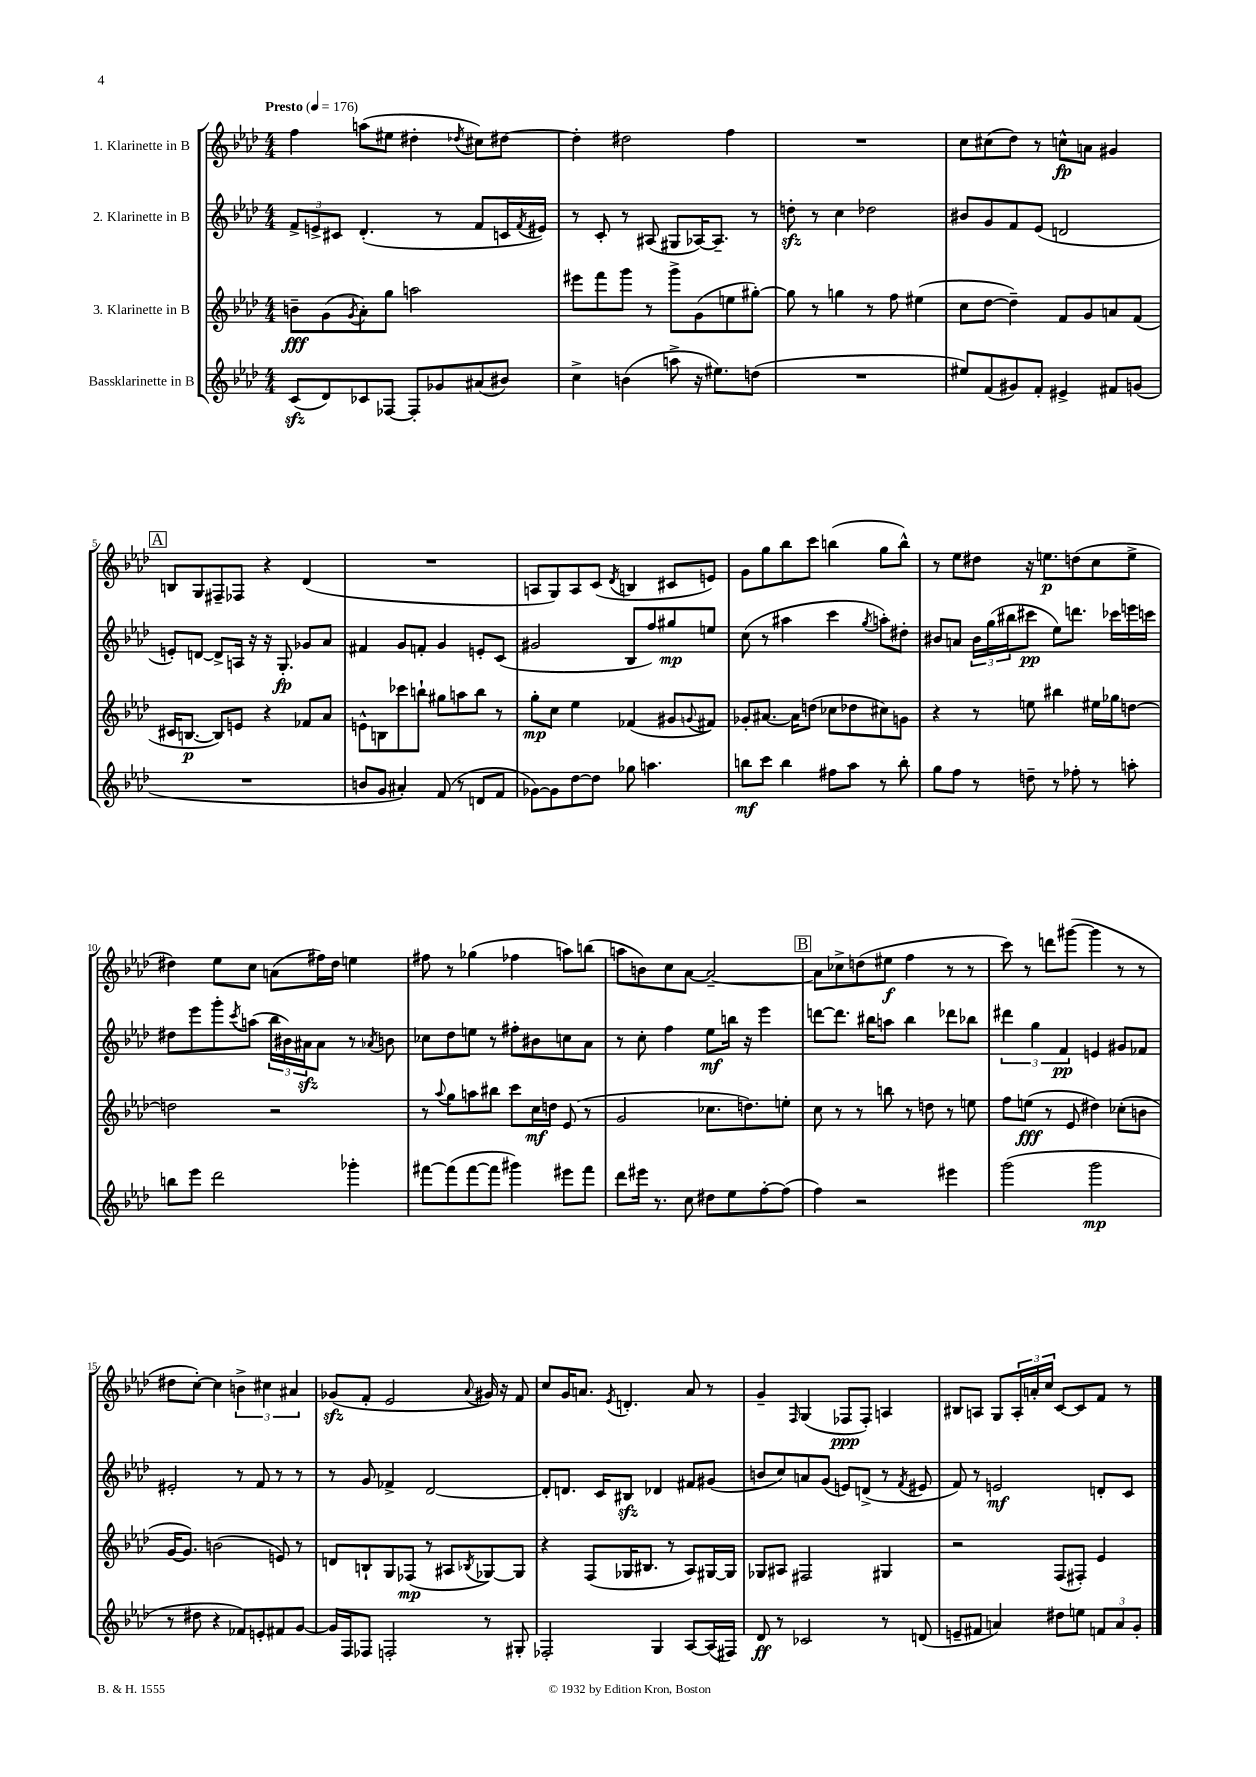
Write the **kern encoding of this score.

**kern	**dynam	**kern	**dynam	**kern	**dynam	**kern	**dynam
*part4	*part4	*part3	*part3	*part2	*part2	*part1	*part1
*staff4	*staff4	*staff3	*staff3	*staff2	*staff2	*staff1	*staff1
*I"Bassklarinette in B	*	*I"3. Klarinette in B	*	*I"2. Klarinette in B	*	*I"1. Klarinette in B	*
*clefG2	*	*clefG2	*	*clefG2	*	*clefG2	*
*k[b-e-a-d-]	*	*k[b-e-a-d-]	*	*k[b-e-a-d-]	*	*k[b-e-a-d-]	*
*M4/4	*	*M4/4	*	*M4/4	*	*M4/4	*
*MM176	*	*MM176	*	*MM176	*	*MM176	*
=1	=1	=1	=1	=1	=1	=1	=1
!	!	!	!	!	!	!LO:TX:a:B:t=Presto	!
(8czz/L	.	8bn~\L	fff	12f^/L	.	4ff\	.
.	.	.	.	12en^/	.	.	.
8d-/)	.	(8g\	.	.	.	.	.
.	.	.	.	12c#X/J	.	.	.
.	.	8qg/	.	.	.	.	.
8c-X/	.	8a-'\)	.	(4.d-'/	.	(8aan\L	.
[8F-X/J	.	8gg\J	.	.	.	8ee#X\J	.
8F-'/L]	.	2aan\	.	.	.	4dd#X'\	.
8g-X/	.	.	.	8r	.	.	.
.	.	.	.	.	.	8qdd-X/	.
(8a#X/	.	.	.	8f/L	.	8cc#X\L)	.
8b#X/J)	.	.	.	16cn/L	.	[8dd#X\J	.
.	.	.	.	8qf/	.	.	.
.	.	.	.	16e#X/JJ)	.	.	.
=2	=2	=2	=2	=2	=2	=2	=2
4cc^\	.	8eee#X\L	.	8r	.	4dd#'\]	.
.	.	8fff\	.	8c'/	.	.	.
(4bn\	.	8ggg\J	.	8r	.	2dd#X\	.
.	.	8r	.	(8A#X/	.	.	.
8aan^\	.	8ggg^\L	.	8G#X/L	.	.	.
16r	.	(8g\	.	[16A-X/K)	.	.	.
8.ee#X\L)	.	.	.	8.A-~/J]	.	.	.
.	.	8een\	.	.	.	4ff\	.
(8ddn\J	.	[8gg#X'\J)	.	8r	.	.	.
=3	=3	=3	=3	=3	=3	=3	=3
1r	.	8gg#\]	.	8ddnzz'\	.	1r	.
.	.	8r	.	8r	.	.	.
.	.	4ggn\	.	4cc\	.	.	.
.	.	8r	.	2dd-X\	.	.	.
.	.	8ff\	.	.	.	.	.
.	.	(4ee#X\	.	.	.	.	.
=4	=4	=4	=4	=4	=4	=4	=4
8ee#X/L)	.	8cc\L	.	8b#X/L	.	8cc\L	.
(8f/	.	[8dd-\J	.	8g/	.	(8cc#X\	.
8g#X/)	.	4dd-~\])	.	8f/	.	8dd-\J)	.
8f'/J	.	.	.	(8e-/J	.	8r	.
4e#X^/	.	8f/L	.	2dn/	.	8ccn^^\L	fp
.	.	8g/	.	.	.	8an\J	.
8f#X/L	.	8an/	.	.	.	4g#X/	.
(8gn/J	.	(8f/J	.	.	.	.	.
!!LO:LB:g=z
!!LO:REH:place=s1:t=A
=5	=5	=5	=5	=5	=5	=5	=5
1r	.	16c#X/KL	.	8en'/L)	.	8Bn/L	.
.	.	[8.Bn/J	p	.	.	.	.
.	.	.	.	[8dn/J	.	8G/	.
.	.	8B/L])	.	8d^/L]	.	8F#X~/	.
.	.	8en/J	.	16An/Jk	.	8F-X/J	.
.	.	.	.	16r	.	.	.
.	.	4r	.	16r	.	4r	.
.	.	.	.	8.G'/	fp	.	.
.	.	8f-X/L	.	8g-X/L	.	(4d-/	.
.	.	8a-/J	.	8a-/J	.	.	.
=6	=6	=6	=6	=6	=6	=6	=6
8bn/L	.	8en^^\L	.	4f#X/	.	1r	.
8g/J	.	8Bn\	.	.	.	.	.
4a#X'/)	.	8ccc-X\	.	8g/L	.	.	.
.	.	8bbn`\J	.	8fn'/J	.	.	.
(8f/	.	8gg#X\L	.	4g/	.	.	.
8r	.	8aan\	.	.	.	.	.
8dn/L	.	8bb\J	.	8en'/L	.	.	.
8f/J	.	8r	.	(8c/J	.	.	.
=7	=7	=7	=7	=7	=7	=7	=7
[8g-X\L)	.	8gg'\L	mp	2g#X/	.	8An/L	.
8g-\]	.	8cc\J	.	.	.	8G/)	.
[8dd-\	.	4ee-\	.	.	.	8A/	.
8dd-\J]	.	.	.	.	.	(8c/J	.
.	.	.	.	.	.	8qd-/	.
8gg-X\	.	(4f-X/	.	8B-/L	.	4Bn/	.
4.aan\	.	.	.	8ff/)	.	.	.
.	.	8g#X/L	.	8gg#X/	mp	8c#X/L	.
.	.	8qqgn/	.	.	.	.	.
.	.	8f#X/J)	.	8een/J	.	8en/J)	.
=8	=8	=8	=8	=8	=8	=8	=8
8bbn\L	mf	8g-X'/L	.	(8cc\	.	8g\L	.
8ccc\J	.	[8.a#X/J	.	8r	.	8gg\	.
4bb\	.	.	.	4aa#X\	.	8bb-\	.
.	.	16a#\KL]	.	.	.	.	.
.	.	(8ddn\J	.	.	.	8ccc\J	.
8ff#X\L	.	8cc-X\L	.	4ccc\	.	(4bbn\	.
8aa-\J	.	8dd-X\	.	.	.	.	.
.	.	.	.	8qgg/	.	.	.
8r	.	8cc#X\)	.	8aan'\L)	.	8gg\L	.
8bb'\	.	8gn\J	.	8dd#X'\J	.	8bb^^\J)	.
=9	=9	=9	=9	=9	=9	=9	=9
8gg\L	.	4r	.	8b#X/L	.	8r	.
8ff\J	.	.	.	8an/J	.	8ee-\L	.
8r	.	8r	.	24b#\LL	.	8dd#X\J	.
.	.	.	.	(24gg\	.	.	.
.	.	.	.	24bb#X\J	.	.	.
8ddn~\	.	8een\	.	8ccc#X\J	pp	16r	.
.	.	.	.	.	.	8.een\L	p
8r	.	4bb#X\	.	8ee-\L)	.	.	.
8ff-X'\	.	.	.	8.dddn\J	.	(8ddn\	.
8r	.	16ee#X\LL	.	.	.	8cc\	.
.	.	16gg-X\J	.	16ccc-X\LL	.	.	.
8aan'\	.	[8ddn\J	.	16eeen\	.	8ee^\J	.
.	.	.	.	16cccn\JJ	.	.	.
!!LO:LB:g=z
=10	=10	=10	=10	=10	=10	=10	=10
8bbn\L	.	2ddn\]	.	8dd#X\L	.	4dd#X\)	.
8eee-\J	.	.	.	8eee-\	.	.	.
2ddd-\	.	.	.	8ggg'\	.	8ee-\L	.
.	.	.	.	8qccc/	.	.	.
.	.	.	.	(8aan\J	.	8cc\J	.
.	.	2r	.	24bb-\LL	.	(8an\L	.
.	.	.	.	24b#X\)	.	.	.
.	.	.	.	24a#Xzz\J	.	.	.
.	.	.	.	8a#\J	.	16ff#X\L)	.
.	.	.	.	.	.	16dd#\JJ	.
4ggg-X'\	.	.	.	8r	.	4een\	.
.	.	.	.	8qa-X/	.	.	.
.	.	.	.	8bn\	.	.	.
=11	=11	=11	=11	=11	=11	=11	=11
[8fff#X\L	.	8r	.	8cc-X\L	.	8ff#X\	.
.	.	8qqaa-/	.	.	.	.	.
(8fff#\]	.	8gg\L	.	8dd-\	.	8r	.
[8fff#\	.	8aan\	.	8een\J	.	(4gg-X\	.
8fff#\J]	.	8bb#X\J	.	8r	.	.	.
4ggg#X\)	.	8ccc\L	.	8ff#X'\L	.	4ff-X\	.
.	.	16cc\L	mf	8b#X\	.	.	.
.	.	16ddn\JJ	.	.	.	.	.
8eee#X\L	.	(8e-/	.	8ccn\	.	8aan\L)	.
8fff#\J	.	8r	.	8a-\J	.	(8bbn\J	.
=12	=12	=12	=12	=12	=12	=12	=12
8ddd-\L	.	2g/	.	8r	.	8aan\L	.
16eee#X\Jk	.	.	.	8cc'\	.	8bn\)	.
8.r	.	.	.	.	.	.	.
.	.	.	.	4ff\	.	8cc\	.
8cc\	.	.	.	.	.	[8a-\J	.
8dd#X\L	.	8.cc-X\L	.	8ee-\L	mf	2a-~/_	.
8ee-\	.	.	.	16bbn\Jk	.	.	.
.	.	8.ddn\)	.	16r	.	.	.
[8ff'\	.	.	.	4eee-\	.	.	.
(8ff\J]	.	8een'\J	.	.	.	.	.
!!LO:REH:place=s1:t=B
=13	=13	=13	=13	=13	=13	=13	=13
4ff\)	.	8cc\	.	[8dddn\L	.	8a-\L]	.
.	.	8r	.	8.ddd\J]	.	8cc-X^\	.
2r	.	8r	.	.	.	(8ddn\	.
.	.	.	.	16bb#X\KL	.	.	.
.	.	8bbn\	.	8aan\J	.	8ee#X\J	f
.	.	8r	.	4bb#\	.	4ff\	.
.	.	8ddn\	.	.	.	.	.
4eee#X\	.	8r	.	8ddd-X\L	.	8r	.
.	.	8een\	.	8bb-X\J	.	8r	.
=14	=14	=14	=14	=14	=14	=14	=14
(2ggg\	.	8ff\L	.	6ddd#X\	.	8ccc\)	.
.	.	(8een\J	fff	.	.	8r	.
.	.	.	.	6gg\	.	.	.
.	.	8r	.	.	.	8dddn\L	.
.	.	.	.	6f/	pp	.	.
.	.	8e-/	.	.	.	([8ggg#X\J	.
2ggg\	mp	4dd#X\)	.	4en/	.	4ggg#\]	.
.	.	(8cc-X'\L	.	8g#X/L	.	8r	.
.	.	8bn\J	.	8f-X/J	.	8r	.
!!LO:LB:g=z
=15	=15	=15	=15	=15	=15	=15	=15
8r	.	[16g/KL	.	2e#X'/	.	8dd#X\L	.
.	.	8.g/J])	.	.	.	.	.
8dd#X\	.	.	.	.	.	[8cc'\J)	.
4r	.	(2bn\	.	.	.	4cc\]	.
8f-X/L)	.	.	.	8r	.	6bn^\	.
8en'/	.	.	.	8f/	.	.	.
.	.	.	.	.	.	6cc#X\	.
8f#X/	.	8en/)	.	8r	.	.	.
.	.	.	.	.	.	6a#X/	.
[8g/J	.	8r	.	8r	.	.	.
=16	=16	=16	=16	=16	=16	=16	=16
16g/LL]	.	8dn/L	.	8r	.	(8g-Xzz/L	.
16F/J	.	.	.	.	.	.	.
8F-X/J	.	8Bn`/	.	8g/	.	8f'/J	.
2Fn'/	.	8G/	.	4f-X^/	.	2e-/	.
.	.	(8F-X/J	mp	.	.	.	.
.	.	8r	.	[2d-/	.	.	.
.	.	8A#X/L	.	.	.	.	.
.	.	8qB-X/	.	.	.	8qqa-/	.
8r	.	[8G-X/)	.	.	.	16g#X/)	.
.	.	.	.	.	.	16r	.
8G#X'/	.	8G-/J]	.	.	.	8f/	.
=17	=17	=17	=17	=17	=17	=17	=17
2F-X'/	.	4r	.	8d-'/L]	.	8cc/L	.
.	.	.	.	8.dn/J	.	16g/K	.
.	.	.	.	.	.	8.an/J	.
.	.	(8F/L	.	.	.	.	.
.	.	.	.	16c/KL	.	.	.
.	.	.	.	.	.	8qe-/	.
.	.	16G-X/K	.	8B#Xzz/J	.	4.dn'/	.
.	.	8.B#X/J	.	.	.	.	.
4G/	.	.	.	4d-X/	.	.	.
.	.	8r	.	.	.	.	.
[8A-/L	.	8A-/L)	.	8f#X/L	.	8a/	.
(16A-/L]	.	[16G#X/L	.	(8g#X/J	.	8r	.
16F#X/JJ)	.	16G#/JJ]	.	.	.	.	.
=18	=18	=18	=18	=18	=18	=18	=18
8d-/	ff	8G-X/L	.	8bn/L	.	4g~/	.
8r	.	8A#X/J	.	8cc/)	.	.	.
.	.	.	.	.	.	16qqF/	.
2c-X/	.	2F#X/	.	8an/	.	(4G/	.
.	.	.	.	(8g/J	.	.	.
.	.	.	.	8en/L)	.	8F-X/L	ppp
.	.	.	.	(8dn^/J	.	8F-'/J)	.
8r	.	4G#X/	.	8r	.	4An/	.
.	.	.	.	8qf/	.	.	.
(8dn/	.	.	.	8e#X/	.	.	.
=19	=19	=19	=19	=19	=19	=19	=19
8en~/L	.	2r	.	8f/)	.	8B#X/L	.
8f#X/J	.	.	.	8r	.	8An/J	.
4an/)	.	.	.	2en/	mf	8G/L	.
.	.	.	.	.	.	24A'/L	.
.	.	.	.	.	.	24an'/	.
.	.	.	.	.	.	24cc/JJ	.
8dd#X\L	.	(8F/L	.	.	.	[8c/L	.
8een\J	.	8F#X'/J)	.	.	.	8c/]	.
12fn/L	.	4e-/	.	8dn'/L	.	8f/J	.
12a/	.	.	.	.	.	.	.
.	.	.	.	8c/J	.	8r	.
12g'/J	.	.	.	.	.	.	.
==	==	==	==	==	==	==	==
*-	*-	*-	*-	*-	*-	*-	*-
